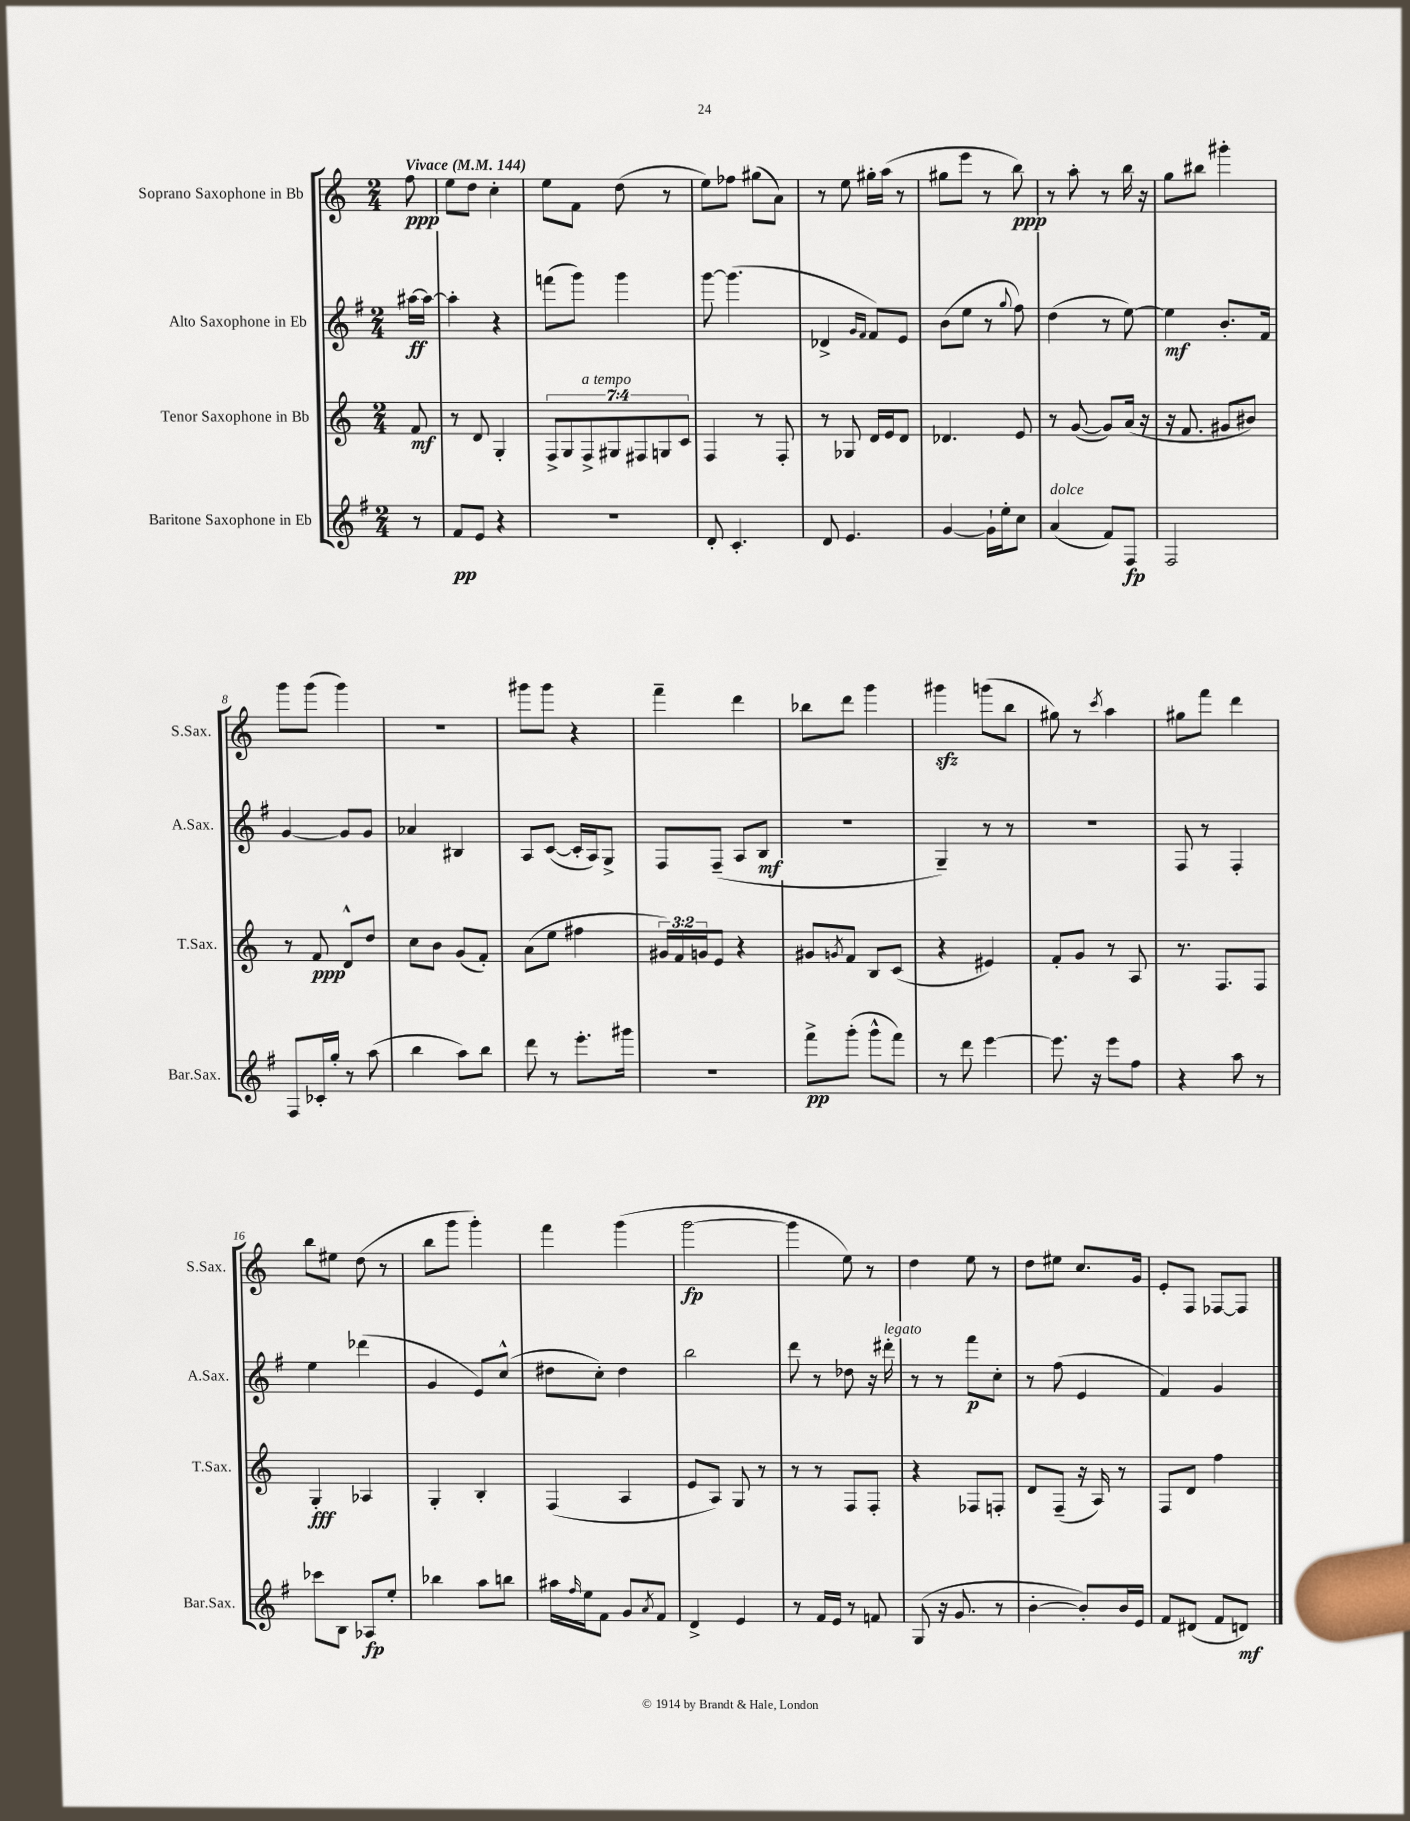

**kern	**kern	**kern	**kern
*staff4	*staff3	*staff2	*staff1
*clefG2	*clefG2	*clefG2	*clefG2
*k[f#]	*k[]	*k[f#]	*k[]
*M2/4	*M2/4	*M2/4	*M2/4
*MM144	*MM144	*MM144	*MM144
8r	8f	[16aa#	8ff
.	.	16aa#_	.
=	=	=	=
8f#	8r	4aa#']	8ee
8e	8d	.	8dd
4r	4G'	4r	4cc'
=	=	=	=
2r	14F^	(8fff	8ee
.	14G	.	.
.	.	8ggg)	8f
.	14F^	.	.
.	14G#	.	.
.	.	4ggg	(8dd
.	14F#	.	.
.	14G	.	.
.	.	.	8r
.	14c	.	.
=	=	=	=
8d'	4F	[8ggg	8ee)
4.c'	.	(4.ggg]	8ff-
.	8r	.	(8gg#
.	8F'	.	8a)
=	=	=	=
8d	8r	4d-^	8r
4.e	8G-	.	8ee
.	.	16qqg	.
.	.	16qqf#	.
.	16d	8f#)	16gg#'
.	16e	.	(16aa
.	8d	8e	8r
=	=	=	=
[4g	4.d-	(8b	8gg#
.	.	8ee	8eee
16g`]	.	8r	8r
16ee'	.	.	.
.	.	8qqgg	.
8cc	8e	8ff#)	8bb)
=	=	=	=
(4a	8r	(4dd	8r
.	([8g	.	8aa'
8f#)	8g])	8r	8r
8F#	(16a	[8ee)	16bb
.	16r	.	16r
=	=	=	=
2F#	16r	4ee]	8gg
.	8.f	.	.
.	.	.	8bb#
.	8g#	8.b'	4ggg#'
.	8b#)	.	.
.	.	16f#	.
=	=	=	=
8F#	8r	[4g	8ggg
16c-'	8f	.	(8ggg
16gg'	.	.	.
8r	8d^^	8g]	4ggg)
(8aa	8dd	8g	.
=	=	=	=
4bb	8cc	4a-	2r
.	8b	.	.
8aa)	(8g	4B#	.
8bb	8f')	.	.
=	=	=	=
8ddd	(8a	8A	8ggg#
8r	8ee	([8c	8ggg#
8.eee'	4ff#	16c']	4r
.	.	16A)	.
.	.	8G^	.
16ggg#	.	.	.
=	=	=	=
2r	24g#)	8F#	4fff~
.	24f	.	.
.	24g	.	.
.	8e	(8F#~	.
.	4r	8A	4ddd
.	.	8B	.
=	=	=	=
8fff#^	8g#	2r	8bb-
.	8qg	.	.
(8ggg'	8f	.	8ddd
8ggg^^	8B	.	4ggg
8fff#)	(8c	.	.
=	=	=	=
8r	4r	4G~)	4ggg#
8ddd	.	.	.
[4eee	4e#)	8r	(8ggg
.	.	8r	8bb
=	=	=	=
8.eee]	8f'	2r	8gg#)
.	8g	.	8r
16r	.	.	.
.	.	.	8qccc
8eee	8r	.	4aa
8ff#	8A	.	.
=	=	=	=
4r	8.r	8F#	8gg#
.	.	8r	8fff
.	8.F	.	.
8aa	.	4F#'	4ddd
8r	8F	.	.
=	=	=	=
8ccc-	4G'	4ee	8bb
8B	.	.	8ee#
8A-	4A-	(4ddd-	(8dd
8ee'	.	.	8r
=	=	=	=
4bb-	4G'	4g	8bb
.	.	.	8ggg
8aa	4B'	8e)	4ggg')
8bb	.	(8cc^^	.
=	=	=	=
16aa#	(4F	8dd#	4fff
16qqff#	.	.	.
16ee	.	.	.
8f#	.	8cc')	.
8g	4A	4dd#	(4ggg
8qa	.	.	.
8f#	.	.	.
=	=	=	=
4d^	8e	2bb	[2ggg
.	8A)	.	.
4e	8G	.	.
.	8r	.	.
=	=	=	=
8r	8r	8ddd	4ggg]
16f#	8r	8r	.
16e	.	.	.
8r	8F	8dd-	8ee)
8f	8F'	16r	8r
.	.	16ddd#'	.
=	=	=	=
(8G	4r	8r	4dd
16r	.	8r	.
8.g	.	.	.
.	8F-	8fff#	8ee
8r	8F'	8cc'	8r
=	=	=	=
[4b'	8d	8r	8dd
.	(8F~	(8ff#	8ee#
8b'])	16r	4e	8.cc
.	16A)	.	.
16b	8r	.	.
16e	.	.	16g
=	=	=	=
8f#	8F	4f#)	8e'
(8d#	8d	.	8F
8f#	4ff	4g	[8F-
8d)	.	.	8F-]
==	==	==	==
*-	*-	*-	*-
